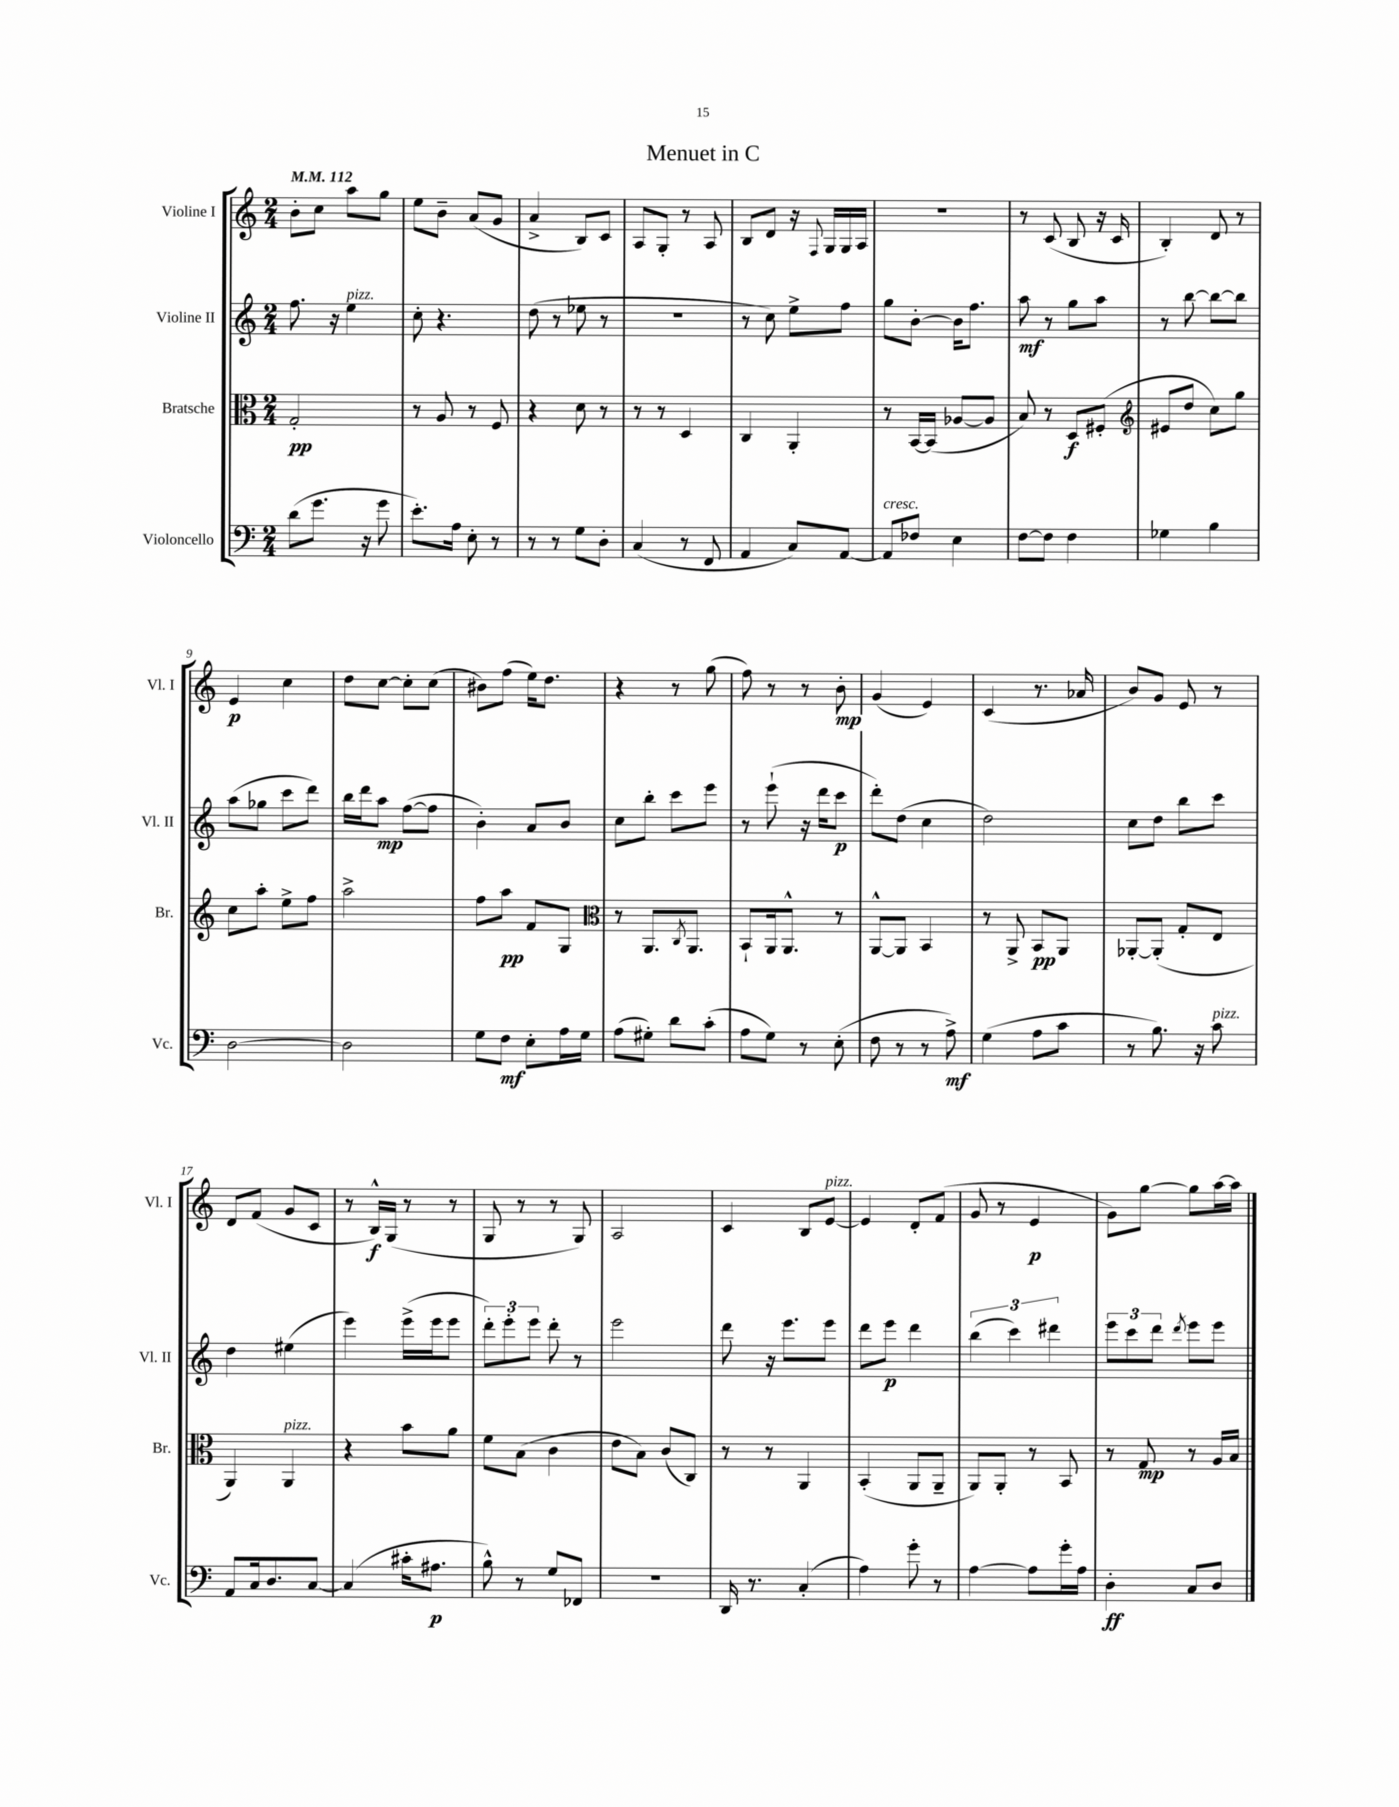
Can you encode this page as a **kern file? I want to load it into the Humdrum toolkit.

**kern	**kern	**kern	**kern
*staff4	*staff3	*staff2	*staff1
*clefF4	*clefC3	*clefG2	*clefG2
*k[]	*k[]	*k[]	*k[]
*M2/4	*M2/4	*M2/4	*M2/4
*MM112	*MM112	*MM112	*MM112
(8d	2G'	8.ff	8b'
8.g	.	.	8cc
.	.	16r	.
.	.	4ee	8aa
16r	.	.	.
8g	.	.	8gg
=	=	=	=
8.e')	8r	8cc'	8ee
.	8A	4.r	8b~
16A	.	.	.
8E'	8r	.	(8a
8r	8F	.	8g
=	=	=	=
8r	4r	(8dd	4a^
8r	.	8r	.
8G	8d	8ee-	8B)
8D'	8r	8r	8c
=	=	=	=
(4C	8r	2r	8A
.	8r	.	8G'
8r	4D	.	8r
8FF	.	.	8A
=	=	=	=
4AA	4C	8r	8B
.	.	8cc)	8d
8C)	4AA'	8ee^	16r
.	.	.	8qqF
.	.	.	16G
[8AA	.	8ff	16G
.	.	.	16A
=	=	=	=
8AA]	8r	8gg	2r
8F-	[16BB	[8b'	.
.	(16BB]	.	.
4E	[8A-	16b]	.
.	.	8.ff	.
.	8A-]	.	.
=	=	=	=
[8F	8B)	8aa	8r
8F]	8r	8r	(8c
4F	8D	8gg	8B
.	(8F#'	8aa	16r
.	.	.	16c
=	=	=	=
*	*clefG2	*	*
4G-	8e#	8r	4B')
.	8dd	[8bb	.
4B	8cc)	8bb_	8d
.	8gg	8bb]	8r
=	=	=	=
[2D	8cc	(8aa	4e
.	8aa'	8gg-	.
.	8ee^	8ccc	4cc
.	8ff	8ddd)	.
=	=	=	=
2D]	2aa^	16bb	8dd
.	.	16ddd	.
.	.	8aa	[8cc
.	.	([8ff	8cc']
.	.	8ff]	(8cc
=	=	=	=
8G	8ff	4b')	8b#)
8F	8aa	.	(8ff
8E'	8f	8a	16ee)
.	.	.	8.dd
16A	8G	8b	.
16G	.	.	.
=	=	=	=
*	*clefC3	*	*
(8A	8r	8cc	4r
8G#')	8.AA	8bb'	.
8d	.	8ccc	8r
.	8qC	.	.
.	8.AA	.	.
(8c'	.	8eee	(8gg
=	=	=	=
8A	8BB`	8r	8ff)
8G)	16AA	(8eee`	8r
.	8.AA^^	.	.
8r	.	16r	8r
.	.	16ddd	.
(8E'	8r	8ccc	8b'
=	=	=	=
8F	[8AA^^	8ddd')	(4g
8r	8AA]	(8dd	.
8r	4BB	4cc	4e)
8A^)	.	.	.
=	=	=	=
(4G	8r	2dd)	(4c
.	8AA^	.	.
8A	8BB	.	8.r
8c	8AA	.	.
.	.	.	16a-
=	=	=	=
8r	[8AA-'	8cc	8b)
8.B)	(8AA-']	8dd	8g
.	8G'	8bb	8e
16r	.	.	.
8c	8E	8ccc	8r
=	=	=	=
8AA	4AA)	4dd	8d
16C	.	.	(8f
8.D	.	.	.
.	4AA	(4ee#	8g
[8C	.	.	8c
=	=	=	=
(4C]	4r	4eee)	8r
.	.	.	16B^^)
.	.	.	(16G
16c#'	8b	(16eee^	8r
8.A#	.	16eee	.
.	8a	8eee	8r
=	=	=	=
8B^^)	8f	12ddd')	8G
.	.	12eee'	.
8r	(8B	.	8r
.	.	12eee	.
8G	4c	8ddd'	8r
8FF-	.	8r	8G)
=	=	=	=
2r	8e	2eee	2A
.	8B)	.	.
.	(8c	.	.
.	8C)	.	.
=	=	=	=
16DD	8r	8ddd	4c
8.r	.	.	.
.	8r	16r	.
.	.	8.eee	.
(4C'	4AA	.	8B
.	.	8eee	[8e
=	=	=	=
4A)	(4BB'	8ddd	4e]
.	.	8eee	.
8g'	8AA	4ddd	8d'
8r	8AA~	.	(8f
=	=	=	=
[4A	8AA)	(6bb	8g
.	8AA'	.	8r
.	.	6ccc)	.
8A]	8r	.	4e
.	.	6ddd#	.
16g'	8BB	.	.
16A	.	.	.
=	=	=	=
4D'	8r	12eee	8g)
.	.	12ccc	.
.	8G	.	[8gg
.	.	12ddd	.
.	.	8qddd	.
8C	8r	8eee	8gg]
8D	16A	8eee	[16aa
.	16B	.	16aa]
==	==	==	==
*-	*-	*-	*-
